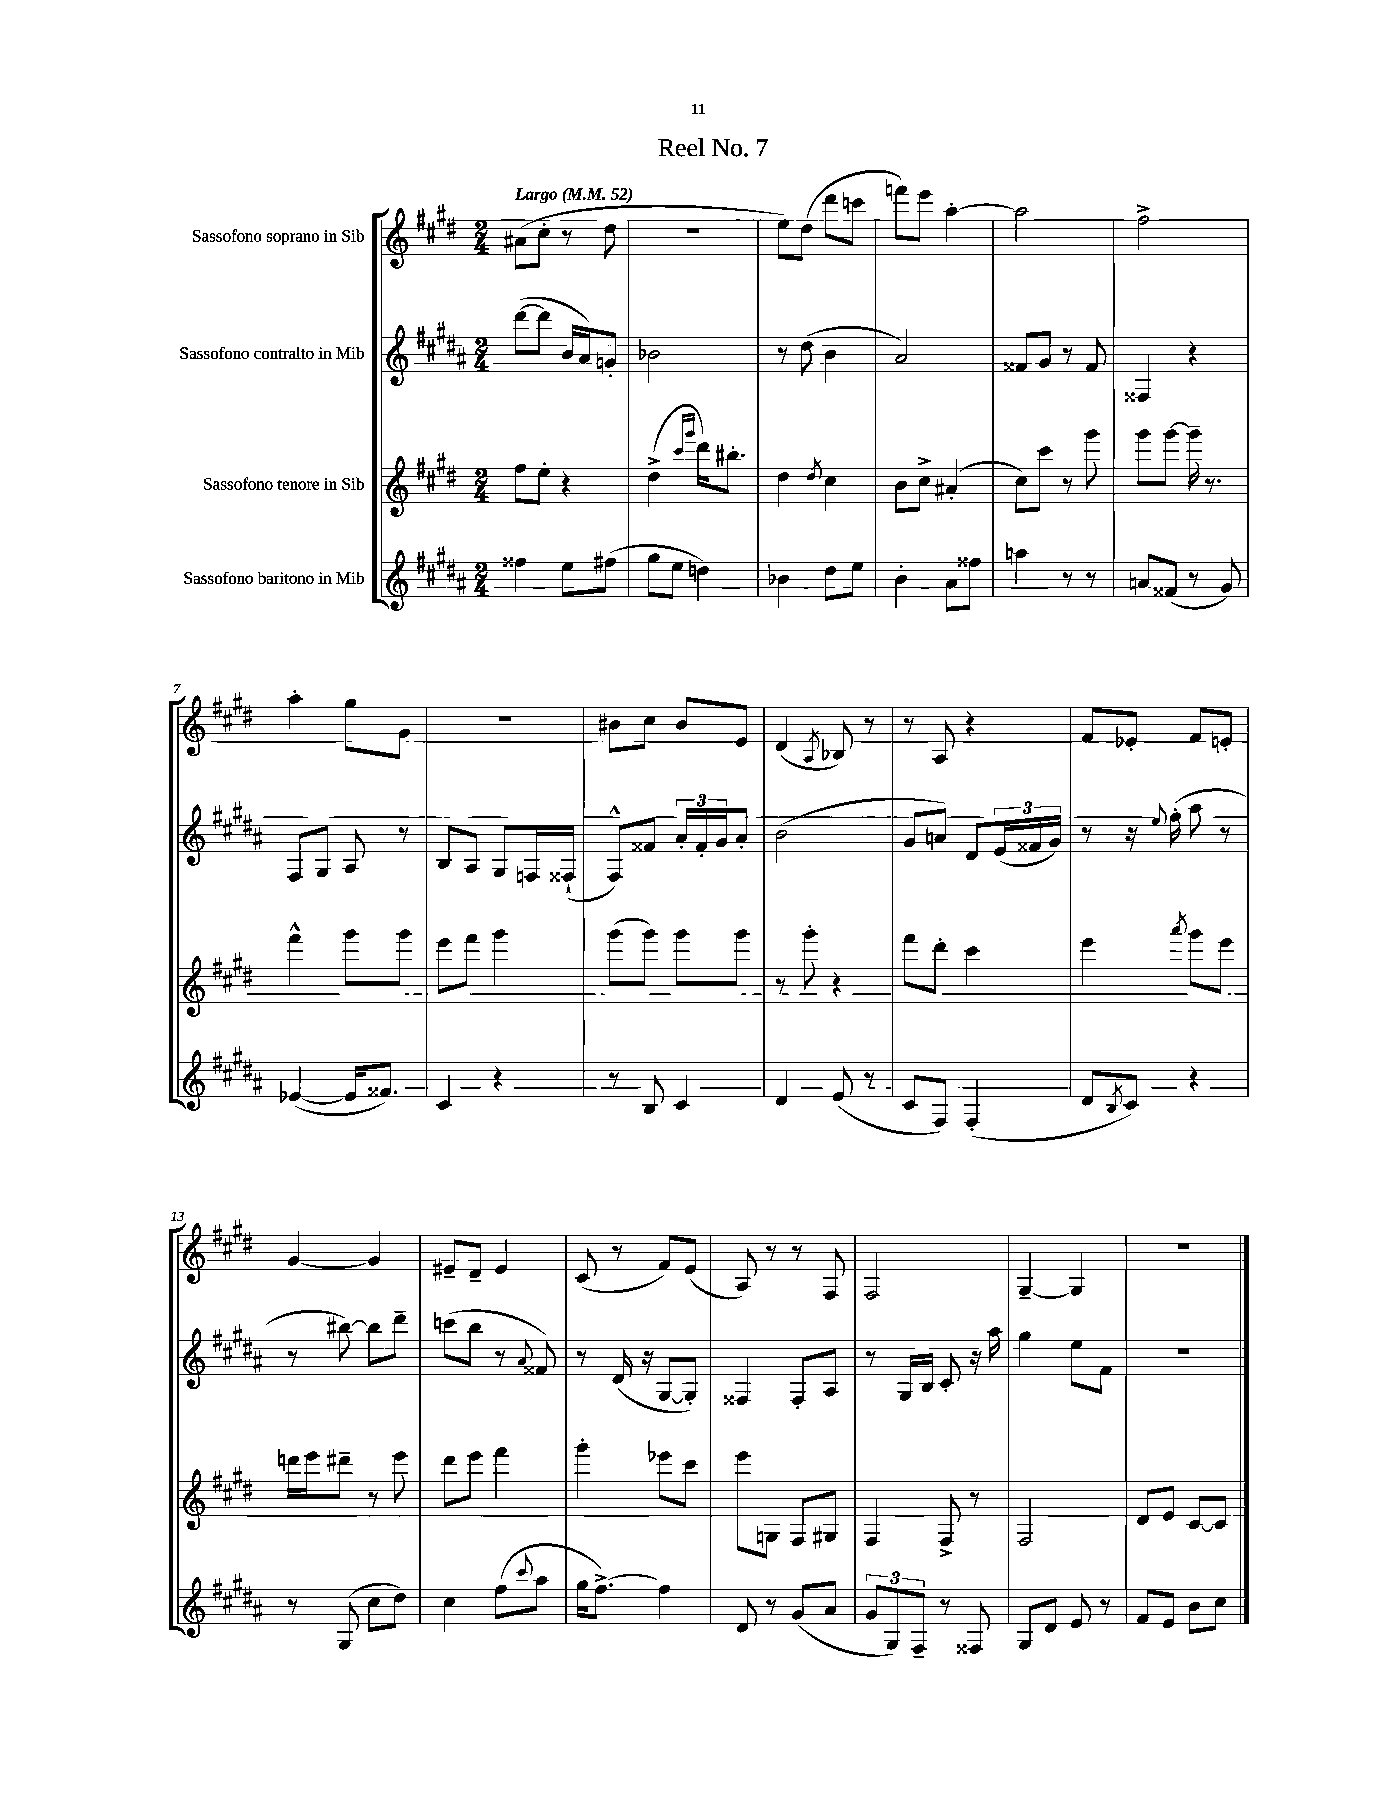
\header { title = "Reel No. 7" }
<<
\new StaffGroup <<
\new Staff = "s0" \with { instrumentName = "Sassofono soprano in Sib" } {
    \clef treble \key e \major \numericTimeSignature \time 2/4 \tempo "Largo" 4 = 52
    ais'8( cis''8-. r8 dis''8 |
    R2 |
    e''8) dis''8( dis'''8 c'''8 |
    f'''8) e'''8 a''4~-. |
    a''2 |
    fis''2-> |
    a''4-. gis''8 gis'8 |
    r2 |
    bis'8 cis''8 bis'8 e'8 |
    dis'4( \acciaccatura { a8 } bes8) r8 |
    r8 a8 r4 |
    fis'8 ees'8-. fis'8 e'8-. |
    gis'4~ gis'4 |
    eis'8-- dis'8-- eis'4 |
    cis'8( r8 fis'8) e'8( |
    a8) r8 r8 fis8 |
    fis2 |
    gis4~-- gis4 |
    r2 \bar "|." |
}
\new Staff = "s1" \with { instrumentName = "Sassofono contralto in Mib" } {
    \clef treble \key b \major \numericTimeSignature \time 2/4
    dis'''8~( dis'''8 b'16 ais'16) g'8-. |
    bes'2 |
    r8 dis''8( b'4 |
    ais'2) |
    fisis'8 gis'8 r8 fisis'8 |
    fisis4 r4 |
    fis8 gis8 ais8 r8 |
    b8 ais8 gis8 f16 fisis16-!( |
    fis8-^) fisis'8 \tuplet 3/2 { ais'16-. fisis'16-. gis'16 } ais'8-. |
    b'2( |
    gis'8 a'8) dis'8 \tuplet 3/2 { e'16( fisis'16 gis'16) } |
    r8 r16 \appoggiatura { e''8 } fis''16-.( ais''8 r8 |
    r8 bis''8~) bis''8 dis'''8-- |
    c'''8( b''8 r8 \appoggiatura { ais'8 } fisis'8) |
    r8 dis'16( r16 gis8~ gis8-.) |
    fisis4 fisis8-. ais8 |
    r8 gis16 b16 cis'8-. r16 ais''16 |
    gis''4 e''8 fis'8 |
    R2 \bar "|." |
}
\new Staff = "s2" \with { instrumentName = "Sassofono tenore in Sib" } {
    \clef treble \key e \major \numericTimeSignature \time 2/4
    fis''8 e''8-. r4 |
    dis''4->( \grace { cis'''16 gis'''16 } dis'''16) bis''8.-. |
    dis''4 \acciaccatura { dis''8 } cis''4 |
    b'8 cis''8-> ais'4-.( |
    cis''8) cis'''8 r8 gis'''8 |
    gis'''8 gis'''8~ gis'''16-- r8. |
    fis'''4-^ gis'''8 gis'''8 |
    e'''8 fis'''8 gis'''4 |
    gis'''8( gis'''8) gis'''8 gis'''8 |
    r8 gis'''8-. r4 |
    fis'''8 dis'''8-. cis'''4 |
    e'''4 \acciaccatura { a'''8 } gis'''8 e'''8 |
    d'''16 e'''16 dis'''8-- r8 e'''8 |
    dis'''8 e'''8 fis'''4 |
    gis'''4-. ees'''8 cis'''8 |
    e'''8 g8 fis8 gis8 |
    fis4 fis8-> r8 |
    fis2 |
    dis'8 e'8 cis'8~ cis'8 \bar "|." |
}
\new Staff = "s3" \with { instrumentName = "Sassofono baritono in Mib" } {
    \clef treble \key b \major \numericTimeSignature \time 2/4
    fisis''4 e''8 fis''8( |
    gis''8 e''8 d''4) |
    bes'4 dis''8 e''8 |
    b'4-. ais'8 fisis''8 |
    a''4 r8 r8 |
    a'8 fisis'8( r8 gis'8) |
    ees'4~( ees'16 fisis'8.) |
    cis'4 r4 |
    r8 b8 cis'4 |
    dis'4 e'8( r8 |
    cis'8 fis8) fis4-.( |
    dis'8 \acciaccatura { b8 } cis'8) r4 |
    r8 gis8( cis''8 dis''8) |
    cis''4 fis''8( \appoggiatura { cis'''8 } ais''8 |
    gis''16 fis''8.~->) fis''4 |
    dis'8 r8 gis'8( ais'8 |
    \tuplet 3/2 { gis'8 gis8) fis8-- } r8 fisis8 |
    gis8 dis'8 e'8 r8 |
    fis'8 e'8 b'8 cis''8 \bar "|." |
}
>>
>>
